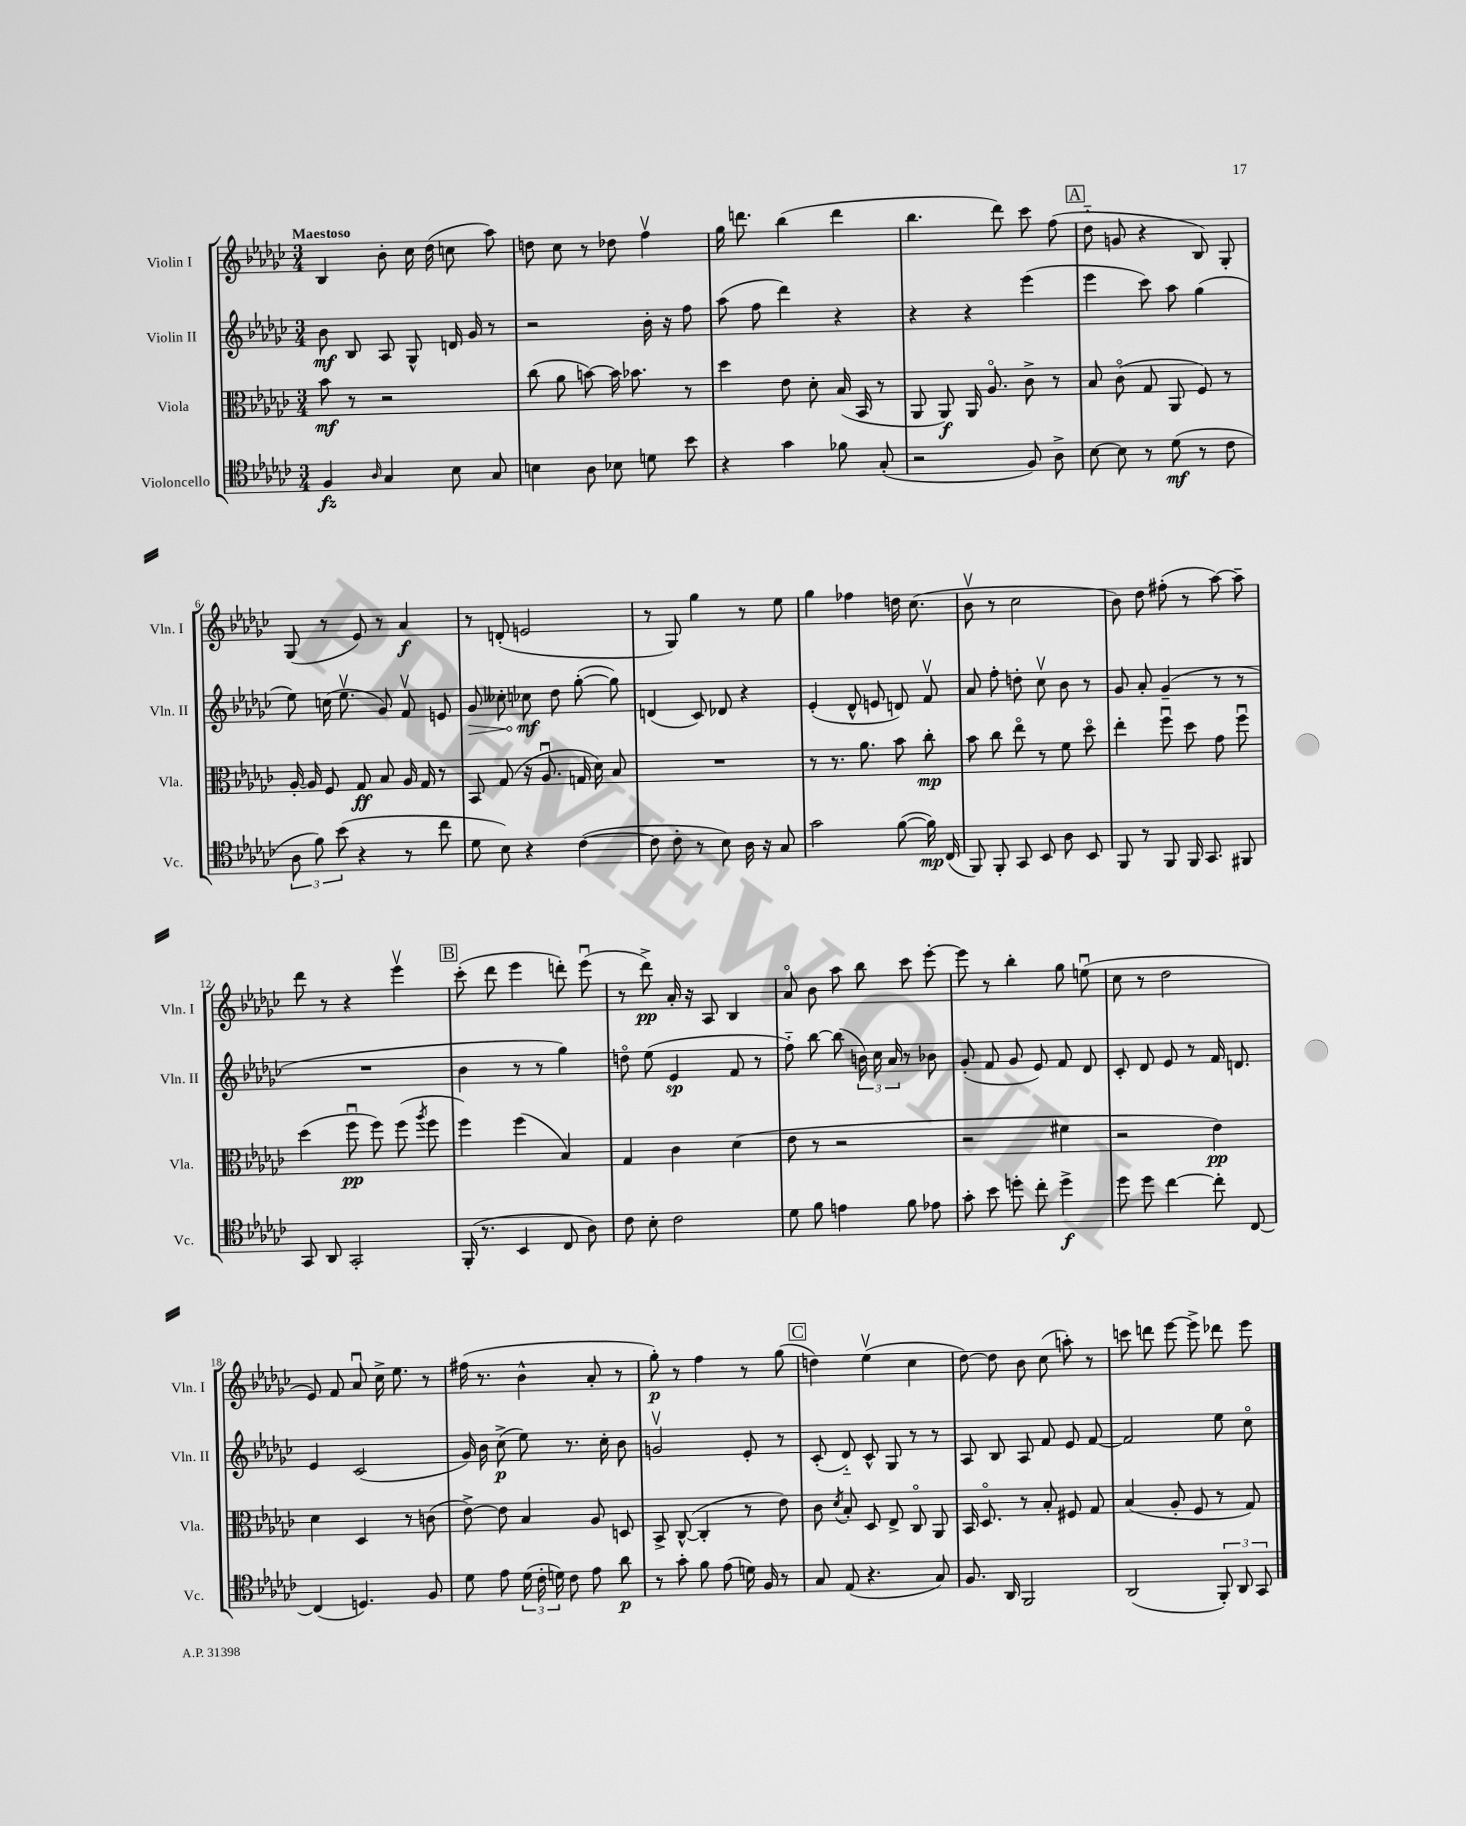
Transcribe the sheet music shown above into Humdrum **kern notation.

**kern	**kern	**kern	**kern
*staff4	*staff3	*staff2	*staff1
*clefC4	*clefC3	*clefG2	*clefG2
*k[b-e-a-d-g-c-]	*k[b-e-a-d-g-c-]	*k[b-e-a-d-g-c-]	*k[b-e-a-d-g-c-]
*M3/4	*M3/4	*M3/4	*M3/4
4F	8b-	8b-	4B-
.	8r	8B-	.
16qqA-	.	.	.
4G-	2r	8A-	8b-'
.	.	8G-^^	16cc-
.	.	.	(16dd-
8B-	.	16d	8cc
.	.	16g-	.
8G-	.	8r	8aa-)
=	=	=	=
4B	(8cc-	2r	8dd
.	8a-	.	8cc-
8A-	[8b)	.	8r
8B-	16b]	.	8dd-
.	8.b-	.	.
8d	.	16b-'	4ffv
.	.	16r	.
8b-	8r	8ff	.
=	=	=	=
4r	4dd-	(8aa-	16gg-
.	.	.	8.ddd
.	.	8ff	.
4g-	8e-	4ddd-)	(4bb-
.	8d-'	.	.
8f-	(16B-	4r	4ddd
.	16BB-	.	.
(8G-'	8r	.	.
=	=	=	=
2r	8AA-	4r	4.bb-
.	8AA-)	.	.
.	16AA-	4r	.
.	8.A-o	.	.
.	.	.	8ddd-)
8F)	8c-^	(4eee-	8ccc-
8A-^	8r	.	(8ff
=	=	=	=
[8B-	8B-	4eee-	8dd-'~
8B-]	(8c-o	.	8g
8r	8G-	8ccc-)	4r
(8d-	8AA-	8aa-	.
8r	8F)	(4gg-	8B-)
8c-	8r	.	8G-'
=	=	=	=
12A-	[16A-'	8ee-)	(8G-
.	16A-]	.	.
12f)	.	.	.
.	8F	(16cc	8r
(12b-	.	.	.
.	.	8.ee-v	.
4r	8G-	.	8e-)
.	8B-	8g-)	8r
8r	16A-	8fv	4a-
.	16G-	.	.
8cc-	8r	8e	.
=	=	=	=
8d-	8BB-	8g-	8r
8B-)	(8G-	8cc--'	(8d'
4r	16r	8cc-	2e
.	8.A-u	.	.
.	.	8dd-	.
([4c-	16G	([8gg-'	.
.	16d-)	.	.
.	8B-	8gg-])	.
=	=	=	=
8c-]	2.r	(4d	8r
8c-'	.	.	8G-)
8r	.	8c-)	4gg-
8B-)	.	8d-	.
16A-	.	4r	8r
16r	.	.	.
8G-	.	.	8ee-
=	=	=	=
2g-	8r	(4e-'	4gg-
.	8.r	.	.
.	.	8d-^^	4ff-
.	8.a-	.	.
.	.	8e	.
([8f	8b-	8d)	16dd
.	.	.	(8.cc-
16f])	8cc-'	8fv	.
(16C-	.	.	.
=	=	=	=
8FF)	8b-	8a-	8b-v
8FF'	8cc-	8ff'	8r
8GG-	8ee-o	8dd'	2cc-
8BB-	8r	8cc-v	.
8A-	8f	8b-	.
8BB-	8dd-o	8r	.
=	=	=	=
8FF	4ee-'	8g-	8b-)
8r	.	8a-'	8dd-
8FF	8ffu	(4g-~	(8ff#'
16FF	8dd-	.	8r
8.GG-	.	.	.
.	8g-	8r	[8aa-)
8FF#	8ffu	8r	8aa-~]
=	=	=	=
8GG-	(4dd-	2.r	8ddd-
8AA-	.	.	8r
2GG-'	8ffu	.	4r
.	8ff)	.	.
.	(8ff	.	4eee-v
.	8qaa-	.	.
.	8ff	.	.
=	=	=	=
(16FF'	4ff)	4b-	(8ccc-'
8.r	.	.	.
.	.	.	8ddd-
4BB-	(4ff	8r	4eee-
.	.	8r	.
8C-	4B-)	4gg-)	8ddd')
8A-)	.	.	(8eee-u
=	=	=	=
8c-	4G-	8ddo	8r
8B-'	.	(8ee-	8ddd-^)
2c-	4c-	4e-	16a-'
.	.	.	16r
.	.	.	8A-
.	(4d-	8f	4B-
.	.	8r	.
=	=	=	=
8d-	8e-	8ff'~)	8a-o
8f	8r	[8bb-	8b-
4e	2r	(8bb-]	8aa-
.	.	24b)	8bb-
.	.	24cc-	.
.	.	24a-	.
8f	.	8r	8ccc-
8e-	.	8b-	[8eee-'
=	=	=	=
8g-'	2r	(8g-'	8eee-]
8b-	.	8f	8r
8dd'	.	8g-	4bb-'
8cc-'	.	8e-)	.
4dd^	4f#	8f	8gg-
.	.	8d-	(8eeu
=	=	=	=
8dd-	2r	8c-'	8cc-
8dd-	.	8d-	8r
[4cc-	.	8e-	2dd-
.	.	8r	.
8cc-']	4e-)	16f	.
.	.	8.d	.
[8C-	.	.	.
=	=	=	=
(4C-]	4d-	4e-	8e-)
.	.	.	8f
4.D)	4D-	(2c-	8a-u
.	.	.	16cc-^
.	.	.	8.ee-
.	8r	.	.
8F	(8c	.	8r
=	=	=	=
8d-	[8e-^)	16g-)	(16ff#
.	.	16b-	8.r
8e-	8e-]	(8cc-^	.
(24d-	4B-	8ee-)	4b-^^
24c-'	.	.	.
24d)	.	.	.
8c-	.	8.r	.
8e-	8A-	.	8a-'
.	.	16cc-'	.
8a-	8D	8b-	8r
=	=	=	=
8r	8BB-^	2gv	8gg-')
8g-'	([8C-^^	.	8r
8f	4C-']	.	4ff
(8e-	.	.	.
16d)	8r	8e-'	8r
16F	.	.	.
8r	8e-)	8r	(8gg-
=	=	=	=
8G-	8c-	(8c-'	4dd)
.	8qd-	.	.
(8E-	8B-'	8d-'~)	.
4.r	8D-	8c-^^	(4ee-v
.	8E-^	8G-	.
.	8C-o	8r	4cc-
8G-)	8AA-	8r	.
=	=	=	=
8.F	16BB-	8A-	[8dd-)
.	8.D-o	.	.
.	.	8B-	8dd-]
16AA-	.	.	.
2FF	8r	8A-	8b-
.	8B-'	8f	(8cc-
.	8F#	8e-	8aa')
.	8G-	[8f	8r
=	=	=	=
(2AA-	(4B-	2f]	8ccc
.	.	.	8ddd
.	8A-'	.	[8eee-
.	8F	.	8eee-^]
12FF')	8r	8ee-	8ddd-
12AA-	.	.	.
.	8G-)	8cc-o	8eee-
12GG-	.	.	.
==	==	==	==
*-	*-	*-	*-
